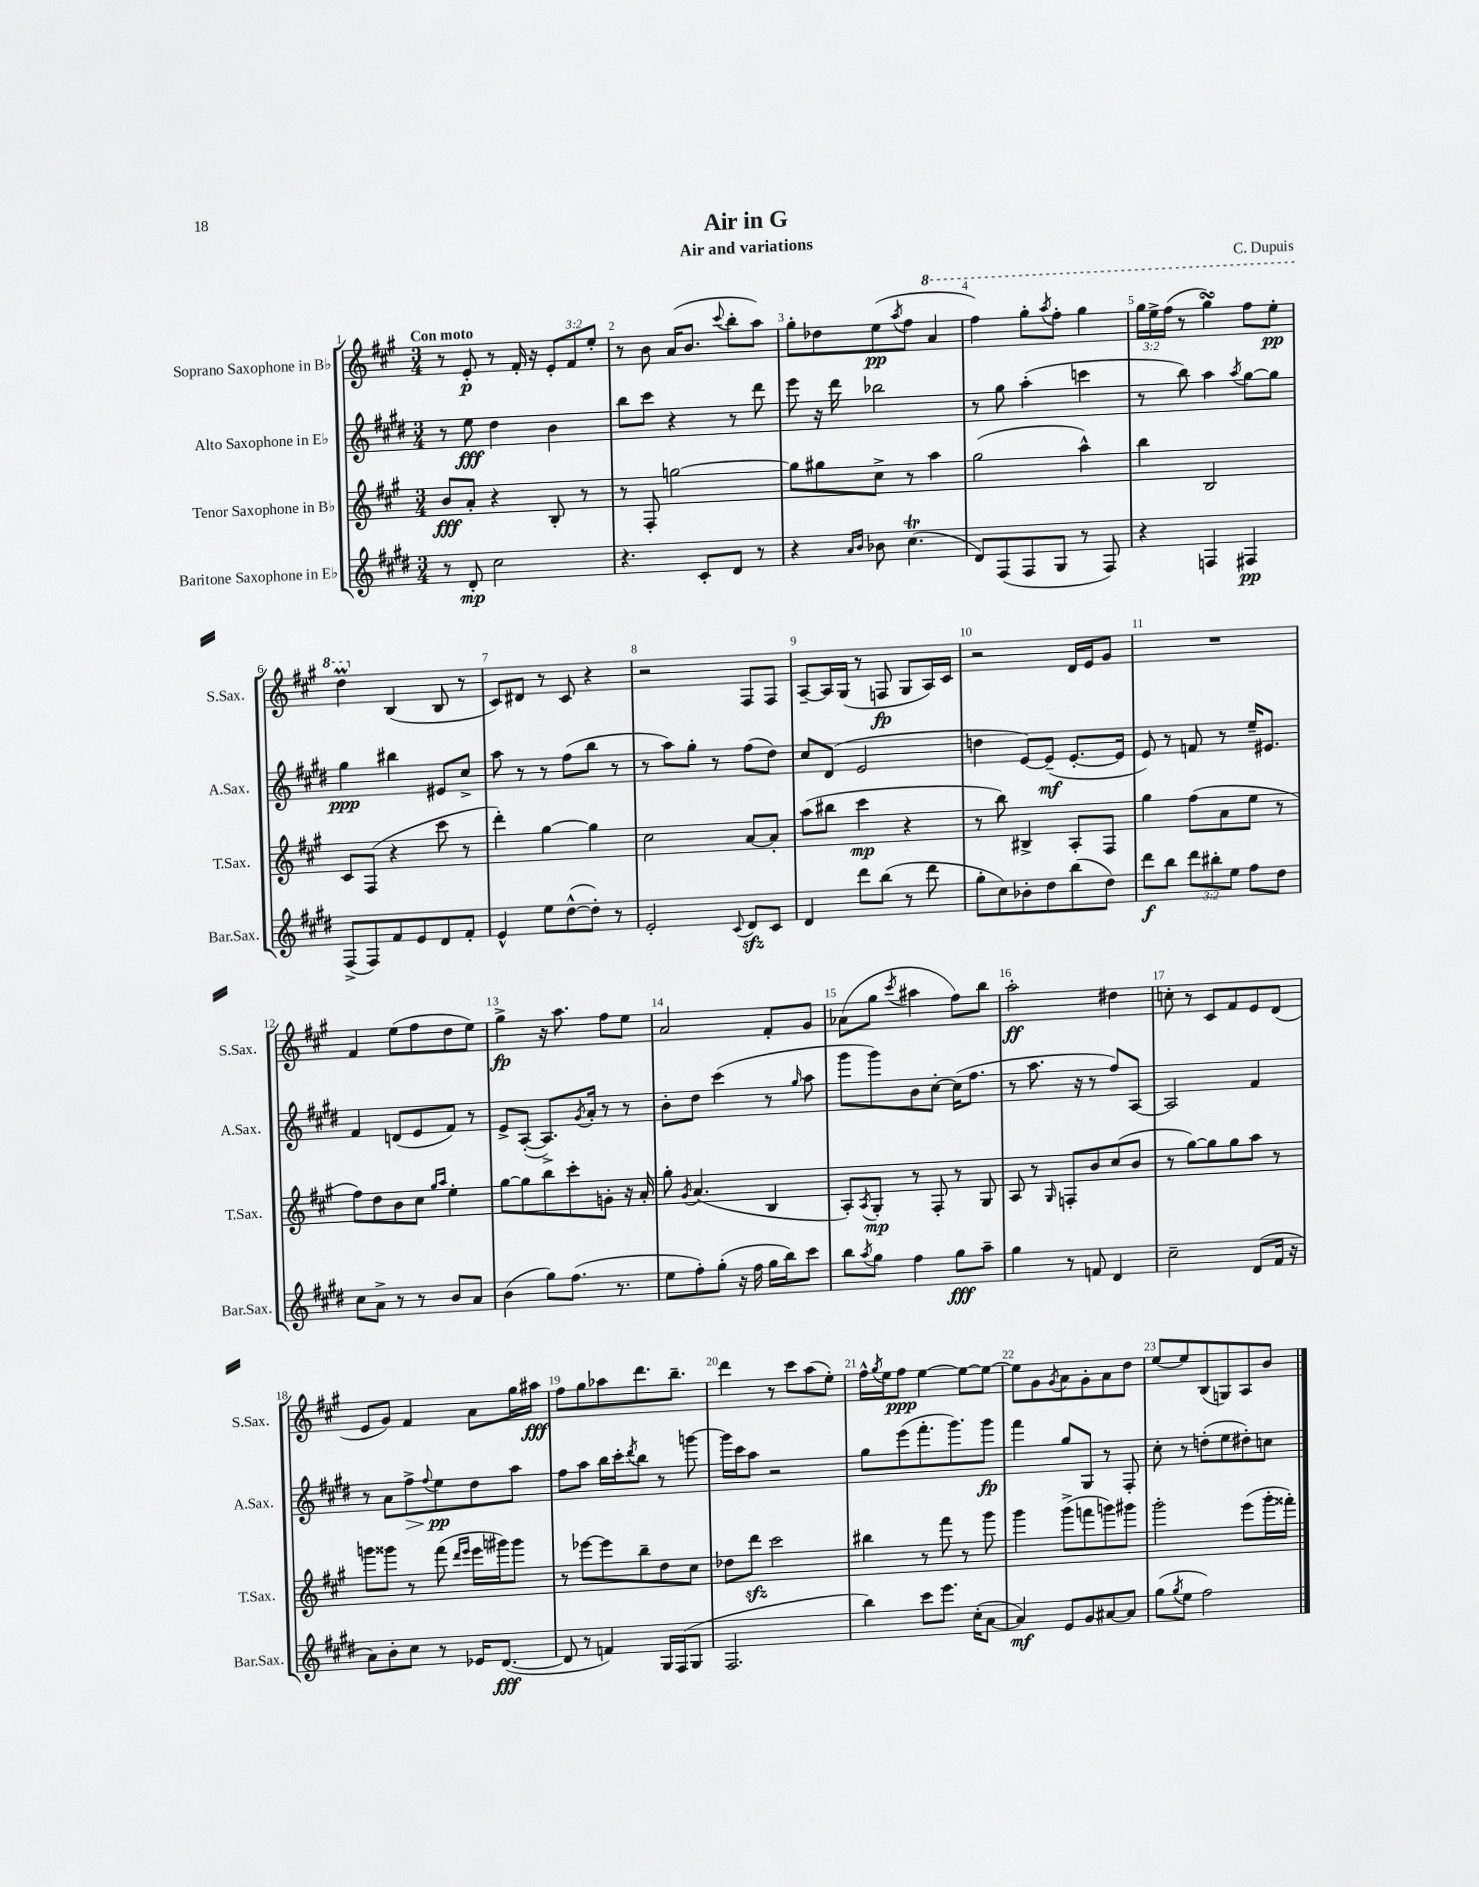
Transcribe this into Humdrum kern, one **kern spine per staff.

**kern	**dynam	**kern	**dynam	**kern	**dynam	**kern	**dynam
*part4	*part4	*part3	*part3	*part2	*part2	*part1	*part1
*staff4	*staff4	*staff3	*staff3	*staff2	*staff2	*staff1	*staff1
*I"Baritone Saxophone in E♭	*	*I"Tenor Saxophone in B♭	*	*I"Alto Saxophone in E♭	*	*I"Soprano Saxophone in B♭	*
*I'Bar.Sax.	*	*I'T.Sax.	*	*I'A.Sax.	*	*I'S.Sax.	*
*clefG2	*	*clefG2	*	*clefG2	*	*clefG2	*
*k[f#c#g#d#]	*	*k[f#c#g#]	*	*k[f#c#g#d#]	*	*k[f#c#g#]	*
*M3/4	*	*M3/4	*	*M3/4	*	*M3/4	*
=1	=1	=1	=1	=1	=1	=1	=1
!	!	!	!	!	!	!LO:TX:a:B:t=Con moto	!
8r	.	8b/L	fff	8r	.	8r	.
8d#'/	mp	8a'/J	.	8ee\	fff	8e'/	p
2cc#\	.	4r	.	4dd#\	.	8r	.
.	.	.	.	.	.	16f#'/	.
.	.	.	.	.	.	16r	.
.	.	8B'/	.	4b\	.	12e'/L	.
.	.	.	.	.	.	12f#/	.
.	.	8r	.	.	.	.	.
.	.	.	.	.	.	12ee'/J	.
=2	=2	=2	=2	=2	=2	=2	=2
4.r	.	8r	.	8bb\L	.	8r	.
.	.	8F#'/	.	8ccc#\J	.	8b\	.
.	.	[2ggn\	.	4r	.	(16a/KL	.
.	.	.	.	.	.	8.b/J	.
8c#'/L	.	.	.	.	.	.	.
.	.	.	.	.	.	8qqccc#/	.
8d#/J	.	.	.	8r	.	8bb'\L	.
8r	.	.	.	8ddd#\	.	8aa\J)	.
=3	=3	=3	=3	=3	=3	=3	=3
4r	.	8gg\L]	.	8eee\	.	8gg#'\L	.
.	.	8gg#X\	.	16r	.	8dd-X\	.
.	.	.	.	16ddd#\	.	.	.
16qqa/LL	.	.	.	.	.	.	.
16qqb/JJ	.	.	.	.	.	.	.
8b-X\	.	8cc#^\J	.	2bb-X\	.	(8ee\	pp
.	.	.	.	.	.	8qaa/	.
(4.cc#T\	.	8r	.	.	.	8ff#\J	.
*	*	*	*	*	*	*8va	*
.	.	4aa\	.	.	.	4aa/	.
=4	=4	=4	=4	=4	=4	=4	=4
8d#/L)	.	(2gg#\	.	8r	.	4fff#\)	.
(8F#/	.	.	.	8gg#\	.	.	.
8F#/	.	.	.	(4aa'\	.	8ggg#'\L	.
.	.	.	.	.	.	8qaaa/	.
8G#/J	.	.	.	.	.	8fff#'\J	.
8r	.	4aa^^\)	.	4cccn\	.	4ggg#\	.
8F#/)	.	.	.	.	.	.	.
=5	=5	=5	=5	=5	=5	=5	=5
4r	.	4bb\	.	8r	.	24ggg#\LL	.
.	.	.	.	.	.	24eee^\	.
.	.	.	.	.	.	(24fff#\JJ	.
.	.	.	.	8bb\)	.	8r	.
4Fn/	.	2B/	.	4aa\	.	4ggg#sSsS\)	.
.	.	.	.	8qaa/	.	.	.
4F#X/	pp	.	.	[8gg#\L	.	8fff#\L	.
.	.	.	.	8gg#\J]	.	8eee'\J	pp
!!LO:LB:g=z
=6	=6	=6	=6	=6	=6	=6	=6
(8F#^/L	.	8c#/L	.	4gg#\	ppp	4dddM\	.
8F#/)	.	(8F#/J	.	.	.	.	.
*	*	*	*	*	*	*X8va	*
8f#/	.	4r	.	4bb#X\	.	(4B/	.
8e/	.	.	.	.	.	.	.
8d#/	.	8ccc#\	.	8e#X/L	.	8B/	.
8f#'/J	.	8r	.	8cc#^/J	.	8r	.
=7	=7	=7	=7	=7	=7	=7	=7
4e^^/	.	4ddd'\)	.	8aa\	.	8c#/L)	.
.	.	.	.	8r	.	8d#X/J	.
8ee\L	.	[4gg#\	.	8r	.	8r	.
([8dd#^^\	.	.	.	(8ff#\L	.	8c#/	.
8dd#'\J])	.	4gg#\]	.	8bb\J	.	4r	.
8r	.	.	.	8r	.	.	.
=8	=8	=8	=8	=8	=8	=8	=8
2e'/	.	2cc#\	.	8r	.	2r	.
.	.	.	.	8aa\L)	.	.	.
.	.	.	.	8gg#'\J	.	.	.
.	.	.	.	8r	.	.	.
8qqc#/	.	.	.	.	.	.	.
8d#zz/L	.	[8a/L	.	(8ff#\L	.	8F#/L	.
8c#/J	.	8a'/J]	.	8dd#\J)	.	8F#/J	.
=9	=9	=9	=9	=9	=9	=9	=9
4d#/	.	(8aa\L	.	8cc#/L	.	[8A~/L	.
.	.	8bb#X\J	.	(8d#/J	.	16A/L]	.
.	.	.	.	.	.	(16G#/JJ	.
8ddd#\L	.	4ccc#\	mp	2e/	.	8r	.
(8bb\J	.	.	.	.	.	8Fn/	fp
8r	.	4r	.	.	.	8G#/L	.
8ddd#\	.	.	.	.	.	16A/L)	.
.	.	.	.	.	.	16c#/JJ	.
=10	=10	=10	=10	=10	=10	=10	=10
8gg#'\L	.	8r	.	4ddn\	.	2r	.
8cc#\)	.	8bb\)	.	.	.	.	.
8b-X'\	.	4B#X^/	.	[8e/L)	.	.	.
8dd#\	.	.	.	(8e~/J]	mf	.	.
(8bb\	.	8A'/L	.	[8.e'/L	.	16d/LL	.
.	.	.	.	.	.	16e/J	.
8dd#\J)	.	8F#/J	.	.	.	8g#/J	.
.	.	.	.	16e/Jk]	.	.	.
=11	=11	=11	=11	=11	=11	=11	=11
8ddd#\L	f	4gg#\	.	8e/)	.	2.r	.
8bb\J	.	.	.	8r	.	.	.
12ddd#\L	.	(8ff#\L	.	8fn/	.	.	.
12bb#X'\	.	.	.	.	.	.	.
.	.	8a\	.	8r	.	.	.
12ee\J	.	.	.	.	.	.	.
8ff#\L	.	8ee\J	.	16ee~/KL	.	.	.
.	.	.	.	8.e#X/J	.	.	.
8dd#\J	.	8r	.	.	.	.	.
!!LO:LB:g=z
=12	=12	=12	=12	=12	=12	=12	=12
8cc#\L	.	8ff#\L)	.	4f#/	.	4f#/	.
8a^\J	.	8dd\	.	.	.	.	.
8r	.	8b\	.	(8dn/L	.	(8ee\L	.
8r	.	8cc#\J	.	8e/	.	8ff#\	.
.	.	16qqgg#/LL	.	.	.	.	.
.	.	16qqaa/JJ	.	.	.	.	.
8b/L	.	4ee'\	.	8f#/J)	.	8dd\	.
8a/J	.	.	.	8r	.	8ee\J)	.
=13	=13	=13	=13	=13	=13	=13	=13
(4b\	.	[8gg#\L	.	8e^/L	.	4gg#^\	fp
.	.	8gg#\]	.	([8A'/J	.	.	.
8gg#\L)	.	8bb\	.	8.A^/L])	.	16r	.
.	.	.	.	.	.	8.aa\	.
(8.ff#\J	.	8ccc#'\	.	.	.	.	.
.	.	.	.	8qg#/	.	.	.
.	.	.	.	16a'/Jk	.	.	.
.	.	8gn'\J	.	8r	.	8ff#\L	.
8.r	.	.	.	.	.	.	.
.	.	16r	.	8r	.	8ee\J	.
.	.	16a'/	.	.	.	.	.
=14	=14	=14	=14	=14	=14	=14	=14
8ee\L	.	8gg#'\	.	8b'\L	.	2a/	.
.	.	8qg#/	.	.	.	.	.
8ff#'\)	.	(4.a/	.	8dd#\J	.	.	.
(8gg#'\J	.	.	.	(4ccc#\	.	.	.
16r	.	.	.	.	.	.	.
16ff#\	.	.	.	.	.	.	.
16gg#\LL	.	4B/	.	8r	.	8f#'/L	.
16bb\J)	.	.	.	.	.	.	.
.	.	.	.	16qqgg#/	.	.	.
8ccc#\J	.	.	.	8aa\	.	8g#/J	.
=15	=15	=15	=15	=15	=15	=15	=15
8bb\L	.	8A'/L)	.	8ggg#\L	.	(8a-X\L	.
8qaa/	.	8qA/	.	.	.	.	.
8gg#\J	.	8G#'/J	mp	8ggg#\)	.	8gg#\J	.
.	.	.	.	.	.	8qccc#/	.
4ff#\	.	8r	.	8b\	.	4aa#X\	.
.	.	8F#'/	.	[8cc#'\J	.	.	.
8gg#\L	fff	8r	.	(16cc#\KL]	.	8ff#\L)	.
.	.	.	.	8.ff#\J	.	.	.
8aa~\J	.	8G#/	.	.	.	8bb\J	.
=16	=16	=16	=16	=16	=16	=16	=16
4gg#\	.	8A/	.	8r	.	2aa'\	ff
.	.	8r	.	8.aa\	.	.	.
.	.	16qqG#/	.	.	.	.	.
8r	.	8Fn'/L	.	.	.	.	.
.	.	.	.	16r	.	.	.
8fn/	.	8b/	.	8r	.	.	.
4d#/	.	(8cc#/	.	8ff#/L)	.	4dd#X\	.
.	.	8b/J	.	[8A/J	.	.	.
=17	=17	=17	=17	=17	=17	=17	=17
2cc#~\	.	8r	.	2A/]	.	8ccn'\	.
.	.	[8gg#\L)	.	.	.	8r	.
.	.	8gg#\]	.	.	.	8c#/L	.
.	.	8gg#\	.	.	.	8f#/	.
(8d#/L	.	8aa\J	.	4f#/	.	8e/	.
16f#/Jk	.	8r	.	.	.	(8d/J	.
16r	.	.	.	.	.	.	.
!!LO:LB:g=z
=18	=18	=18	=18	=18	=18	=18	=18
8a\L)	.	8gggn\L	.	8r	.	8e/L	.
8b'\	.	8ggg##X\J	.	8a\L	.	8g#/J)	.
!	!	!	!	!	!LO:HP:b	!	!
8cc#\J	.	8r	.	8ff#^\	>	4f#/	.
.	.	.	.	8qqff#/	.	.	.
8r	.	(8fff#\	.	8ee\	pp	.	.
.	.	16qqddd/LL	.	.	.	.	.
.	.	16qqeee/JJ	.	.	.	.	.
16e-X/KL	.	16eee\LL	.	8dd#\	]	8a\L	.
([8.d#/J	fff	16ggg#X\J)	.	.	.	.	.
.	.	8ggg#\J	.	8aa\J	.	16gg#\L	.
.	.	.	.	.	.	16aa#X\JJ	fff
=19	=19	=19	=19	=19	=19	=19	=19
8d#/]	.	8r	.	8ff#\L	.	8ff#\L	.
8r	.	[8eee-X\L	.	8aa\J	.	8gg#\	.
4fn/)	.	8eee-\]	.	16bb\LL	.	8aa-X\	.
.	.	.	.	16ccc#'\J	.	.	.
.	.	.	.	8qddd#/	.	.	.
.	.	8bb~\	.	8bb\J	.	8.ddd\	.
16G#/LL	.	8dd\	.	8r	.	.	.
(16F#/J	.	.	.	.	.	8.bb~\J	.
8G#/J	.	8cc#\J	.	[8gggn\	.	.	.
=20	=20	=20	=20	=20	=20	=20	=20
2.F#/	.	8dd-X\L	.	16ggg\LL]	.	4ddd\	.
.	.	.	.	16ccc#\J	.	.	.
.	.	8dddzz\J	.	8aa\J	.	.	.
.	.	2ccc#\	.	2r	.	8r	.
.	.	.	.	.	.	8ccc#\L	.
.	.	.	.	.	.	(8aa\	.
.	.	.	.	.	.	8ee'\J)	.
=21	=21	=21	=21	=21	=21	=21	=21
4bb\)	.	4bb#X\	.	8gg#\L	.	16ff#^^\LL	.
.	.	.	.	.	.	8qgg#/	.
.	.	.	.	.	.	16ee\J	.
.	.	.	.	(8eee\	.	8ff#\J	ppp
8ccc#\L	.	8r	.	8.fff#'\	.	[4ee\	.
8.eee\J	.	8fff#\	.	.	.	.	.
.	.	.	.	8.ggg#\)	.	.	.
.	.	8r	.	.	.	8ee\L_	.
(16cc#'\KL	.	.	.	.	.	.	.
[8a\J	.	8ggg#\	.	8ggg#\J	fp	8ee\J_	.
=22	=22	=22	=22	=22	=22	=22	=22
4a/])	mf	4ggg#\	.	4fff#\	.	8ee\L]	.
.	.	.	.	.	.	8g#\	.
.	.	.	.	.	.	8qg#/	.
8e/L	.	(8ggg#^\L	.	8gg#/L	.	8a\	.
8g#/	.	8fffn\	.	8G#/J	.	8g#'\	.
[8a#X/	.	8gggn\)	.	8r	.	8a\	.
8a#/J]	.	8ggg#X\J	.	8F#'/	.	8dd\J	.
=23	=23	=23	=23	=23	=23	=23	=23
(8gg#\L	.	2ggg#'\	.	8cc#'\	.	[8ee/L	.
8qgg#/	.	.	.	.	.	.	.
8ee\J	.	.	.	8r	.	8ee/]	.
2ff#\)	.	.	.	(8ddn'\L	.	(8B/	.
.	.	.	.	8ee\	.	8Gn/)	.
.	.	(8eee\L	.	8dd#X'\)	.	8A/	.
.	.	16ggg#'\L	.	8ccn\J	.	8b/J	.
.	.	16fff##X'\JJ)	.	.	.	.	.
==	==	==	==	==	==	==	==
*-	*-	*-	*-	*-	*-	*-	*-
